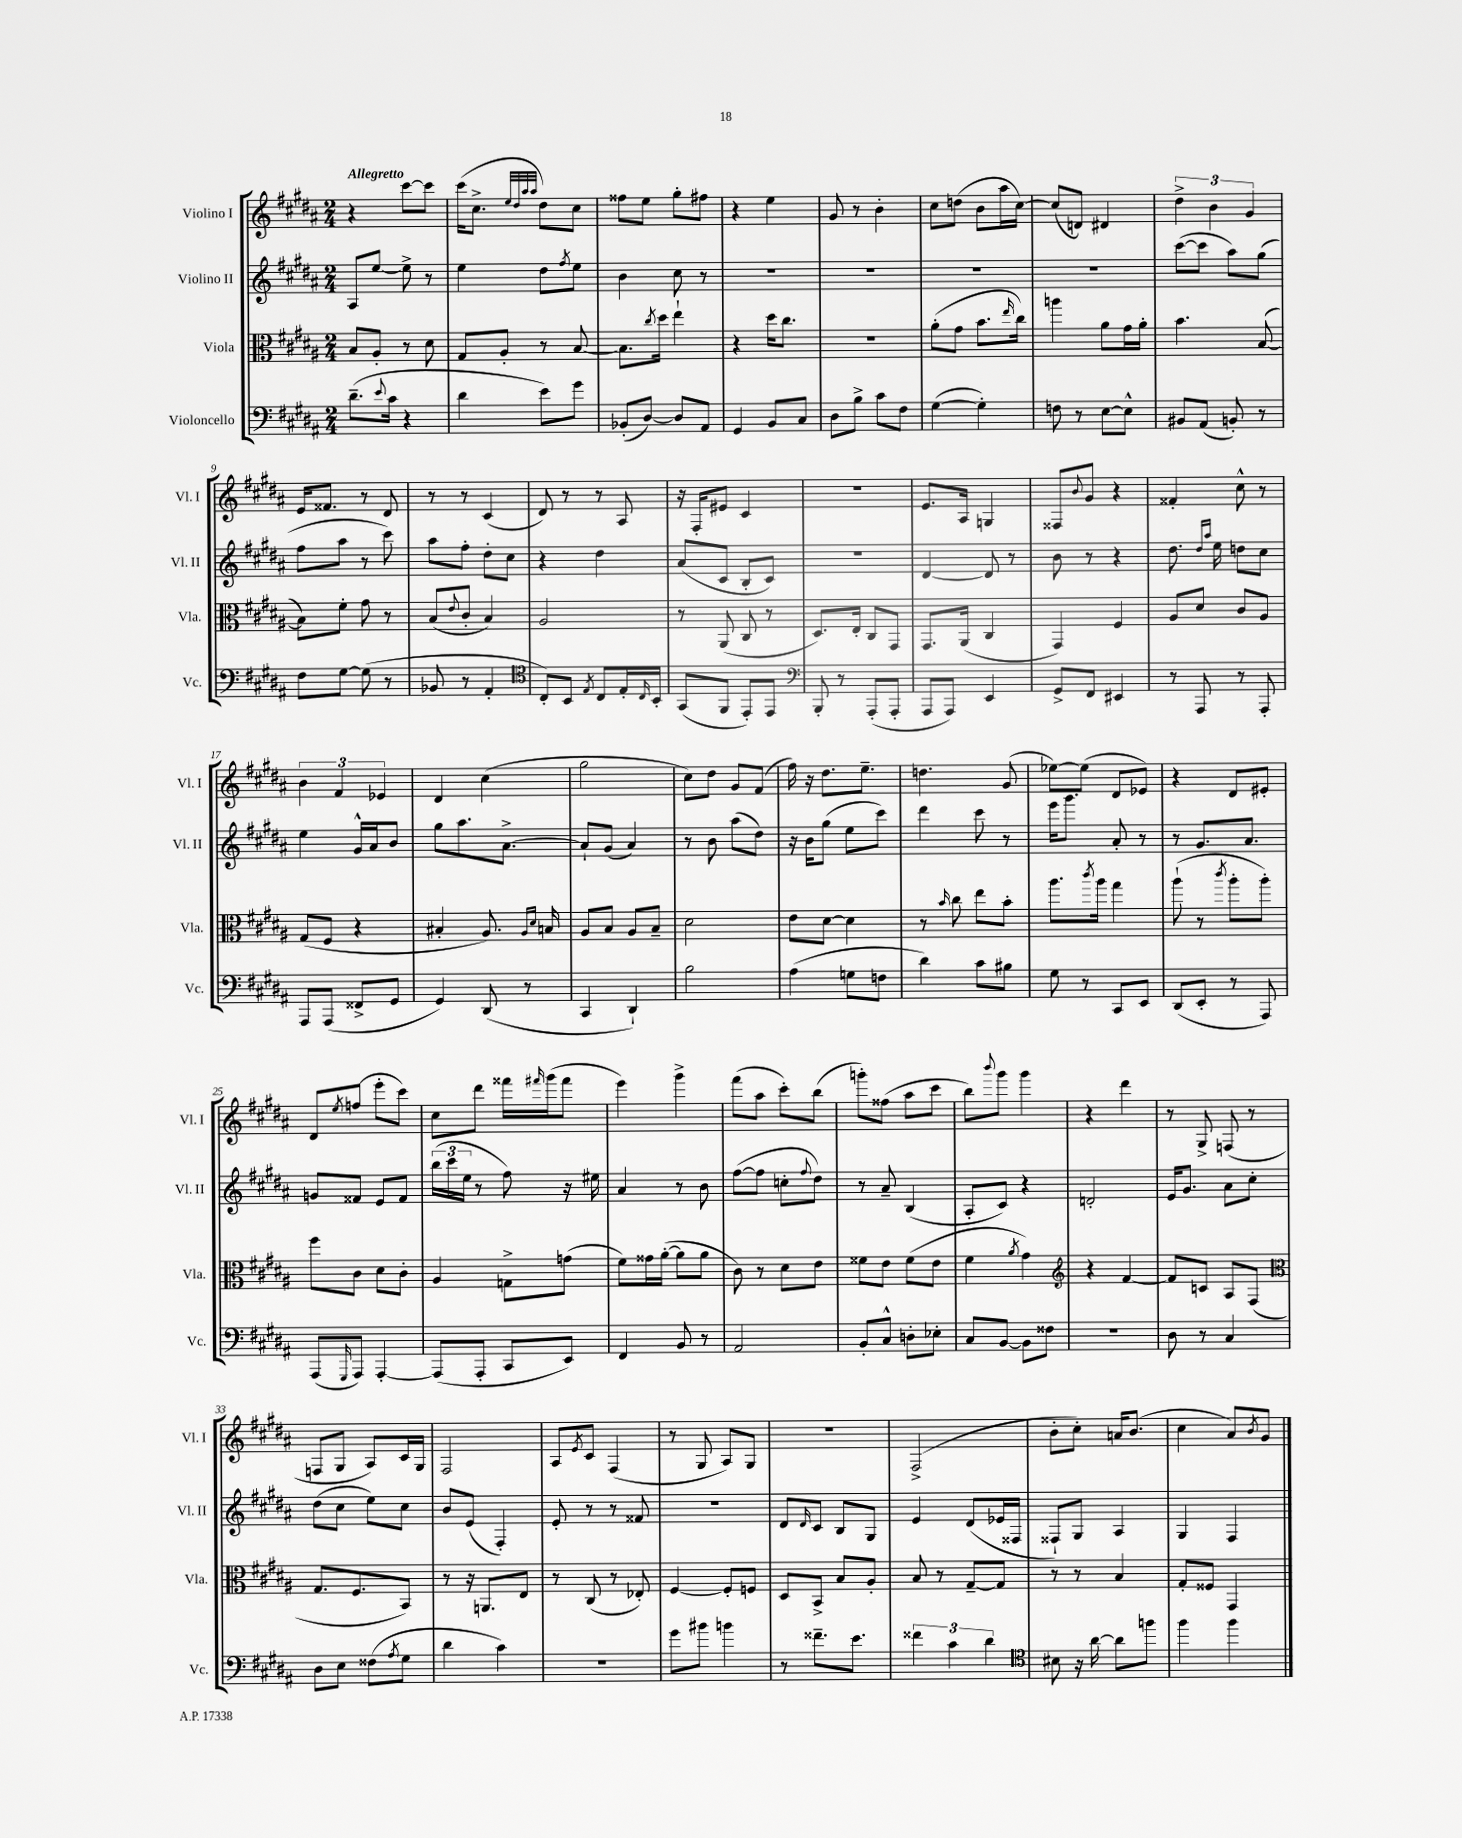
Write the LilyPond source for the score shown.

<<
\new StaffGroup <<
\new Staff = "s0" \with { instrumentName = "Violino I" shortInstrumentName = "Vl. I" } {
    \clef treble \key b \major \numericTimeSignature \time 2/4 \tempo "Allegretto"
    r4 cis'''8~ cis'''8 |
    cis'''16( cis''8.-> \grace { e''32 dis''32 ais''32 ais''32 } dis''8) cis''8 |
    fisis''8 e''8 gis''8-. fis''8 |
    r4 e''4 |
    gis'8 r8 b'4-. |
    cis''8 d''8( b'8 ais''16 cis''16~) |
    cis''8( d'8) dis'4 |
    \tuplet 3/2 { dis''4-> b'4 gis'4 } |
    e'16 fisis'8. r8 dis'8 |
    r8 r8 cis'4( |
    dis'8) r8 r8 ais8 |
    r16 fis16-. eis'8 cis'4 |
    R2 |
    e'8. ais16 g4 |
    fisis8 \appoggiatura { b'8 } gis'8 r4 |
    fisis'4-. cis''8-^ r8 |
    \tuplet 3/2 { b'4 fis'4 ees'4 } |
    dis'4 cis''4( |
    gis''2 |
    cis''8) dis''8 gis'8 fis'8( |
    fis''16) r16 dis''8. e''8.-- |
    d''4. gis'8( |
    ees''8~) ees''8( dis'8 ees'8) |
    r4 dis'8 eis'8-. |
    dis'8 \acciaccatura { e''8 } f''8( e'''8-. cis'''8) |
    cis''8 dis'''8 fisis'''16 \grace { fis'''16 } gis'''16( fis'''8 |
    e'''4) gis'''4-> |
    fis'''8( ais''8 cis'''8-.) b''8( |
    g'''8-.) fisis''8( ais''8 cis'''8 |
    b''8) \appoggiatura { b'''8 } gis'''8 gis'''4 |
    r4 dis'''4 |
    r8 gis8-> f8( r8 |
    f8 gis8 ais8) cis'16 gis16 |
    fis2 |
    ais8 \acciaccatura { e'8 } cis'8 fis4( |
    r8 gis8 ais8) gis8 |
    R2 |
    fis2->( |
    b'8-. cis''8-.) a'16 b'8.( |
    cis''4 ais'8) \acciaccatura { b'8 } gis'8 \bar "|." |
}
\new Staff = "s1" \with { instrumentName = "Violino II" shortInstrumentName = "Vl. II" } {
    \clef treble \key b \major \numericTimeSignature \time 2/4
    ais8 e''8~ e''8-> r8 |
    e''4 dis''8 \acciaccatura { fis''8 } e''8 |
    b'4 cis''8 r8 |
    R2 |
    R2 |
    R2 |
    R2 |
    cis'''8~( cis'''8 ais''8) gis''8( |
    fis''8 ais''8 r8 cis'''8) |
    ais''8 fis''8-. dis''8-. cis''8 |
    r4 dis''4 |
    ais'8( cis'8 b8-. cis'8) |
    r2 |
    dis'4~ dis'8 r8 |
    b'8 r8 r4 |
    dis''8. \grace { dis''16 ais''16 } e''16 d''8 cis''8 |
    e''4 gis'16-^ ais'16 b'8 |
    gis''8 ais''8. ais'8.~-> |
    ais'8-! gis'8( ais'4) |
    r8 b'8 ais''8( dis''8) |
    r16 b'16 gis''8( e''8 cis'''8) |
    dis'''4 cis'''8 r8 |
    e'''16 gis'''8. ais'8-. r8 |
    r8 gis'8. ais'8. |
    g'8 fisis'8 e'8 fisis'8 |
    \tuplet 3/2 { b''16( cis'''16 e''16 } r8 fis''8) r16 eis''16 |
    ais'4 r8 b'8 |
    fis''8~( fis''8 c''8-. \appoggiatura { fis''8 } dis''8) |
    r8 ais'8-- b4( |
    ais8-. cis'8) r4 |
    d'2-. |
    e'16 gis'8. ais'8 cis''8-. |
    dis''8( cis''8 e''8) cis''8 |
    b'8 e'8( fis4-.) |
    e'8-. r8 r8 fisis'8 |
    r2 |
    dis'8 \grace { dis'16 } cis'8 b8 gis8 |
    e'4 dis'8( ees'16 fisis16 |
    fisis8-!) gis8 ais4 |
    gis4 fis4 \bar "|." |
}
\new Staff = "s2" \with { instrumentName = "Viola" shortInstrumentName = "Vla." } {
    \clef alto \key b \major \numericTimeSignature \time 2/4
    b8 ais8-. r8 dis'8 |
    gis8 ais8-. r8 b8~ |
    b8. \acciaccatura { cis''8 } dis''16 e''4-! |
    r4 dis''16 cis''8. |
    r2 |
    ais'8-.( gis'8 b'8. \grace { e''16 } cis''16) |
    a''4 ais'8 gis'16 ais'16-. |
    b'4. b8~( |
    b8) fis'8-. gis'8 r8 |
    b8( \appoggiatura { e'8 } cis'8-. b4) |
    ais2 |
    r8 ais,8( cis8 r8 |
    dis8.) e16-. cis8 gis,8 |
    gis,8. ais,16( cis4 |
    gis,4) fis4 |
    ais8 dis'8 cis'8 ais8 |
    gis8( fis8 r4 |
    bis4-. ais8.) \grace { ais16 dis'16 } b16 |
    ais8 b8 ais8 b8-- |
    dis'2 |
    e'8 dis'8~ dis'4 |
    r8 \grace { b'16 } cis''8 e''8 b'8-. |
    ais''8. \acciaccatura { cis'''8 } ais''16 gis''4 |
    ais''8-!( r8 \acciaccatura { cis'''8 } ais''8-. ais''8-.) |
    fis''8 cis'8 dis'8 cis'8-. |
    ais4 g8-> g'8( |
    fis'8) gisis'16 ais'16~-.( ais'8 ais'8 |
    cis'8) r8 dis'8 e'8 |
    fisis'8 e'8 fisis'8( e'8 |
    fis'4 \acciaccatura { ais'8 } gis'4) |
    \clef treble r4 fis'4~ |
    fis'8 c'8 ais8 fis8( |
    \clef alto gis8. fis8. b,8) |
    r8 r16 a,8. e8 |
    r8 cis8( r8 ees8-.) |
    fis4~ fis8-. f8 |
    dis8 b,8-> b8 ais8-. |
    b8 r8 gis8~-- gis8 |
    r8 r8 b4 |
    gis8-. fisis8 gis,4 \bar "|." |
}
\new Staff = "s3" \with { instrumentName = "Violoncello" shortInstrumentName = "Vc." } {
    \clef bass \key b \major \numericTimeSignature \time 2/4
    dis'8.--( \appoggiatura { e'8 } cis'16 r4 |
    dis'4 e'8) gis'8 |
    bes,8-.( dis8~) dis8 ais,8 |
    gis,4 b,8 cis8 |
    dis8 b8-> cis'8 fis8 |
    gis4~( gis4-.) |
    f8 r8 e8~ e8-^ |
    bis,8 ais,8( b,8-.) r8 |
    fis8 gis8~ gis8( r8 |
    bes,8 r8 ais,4-. |
    \clef tenor cis8-.) b,8 \acciaccatura { e8 } cis8 e16-. \grace { cis16 } b,16-. |
    gis,8( fis,8 e,8-.) e,8 |
    \clef bass b,,8-. r8 ais,,8-.( ais,,8-. |
    ais,,8 ais,,8) e,4 |
    gis,8-> fis,8 eis,4 |
    r8 ais,,8 r8 ais,,8-. |
    ais,,8 ais,,8( fisis,8-> gis,8 |
    gis,4) dis,8( r8 |
    cis,4 dis,4-!) |
    b2 |
    ais4( g8 f8 |
    dis'4) cis'8 bis8 |
    gis8 r8 cis,8 e,8 |
    dis,8( e,8-. r8 ais,,8) |
    ais,,8( \grace { gis,,16 } ais,,8) ais,,4~-. |
    ais,,8( ais,,8-. cis,8 e,8) |
    fis,4 b,8 r8 |
    ais,2 |
    b,8-. cis8-^ d8-. ees8-. |
    cis8 b,8~ b,8 fisis8 |
    R2 |
    dis8 r8 cis4 |
    dis8 e8 fisis8( \acciaccatura { ais8 } gis8 |
    dis'4 cis'4) |
    R2 |
    gis'8 bis'8 b'4 |
    r8 fisis'8.-- e'8. |
    \tuplet 3/2 { fisis'4 cis'4 dis'4 } |
    \clef tenor bis8 r16 ais'16~ ais'8 f''8 |
    fis''4 fis''4 \bar "|." |
}
>>
>>
